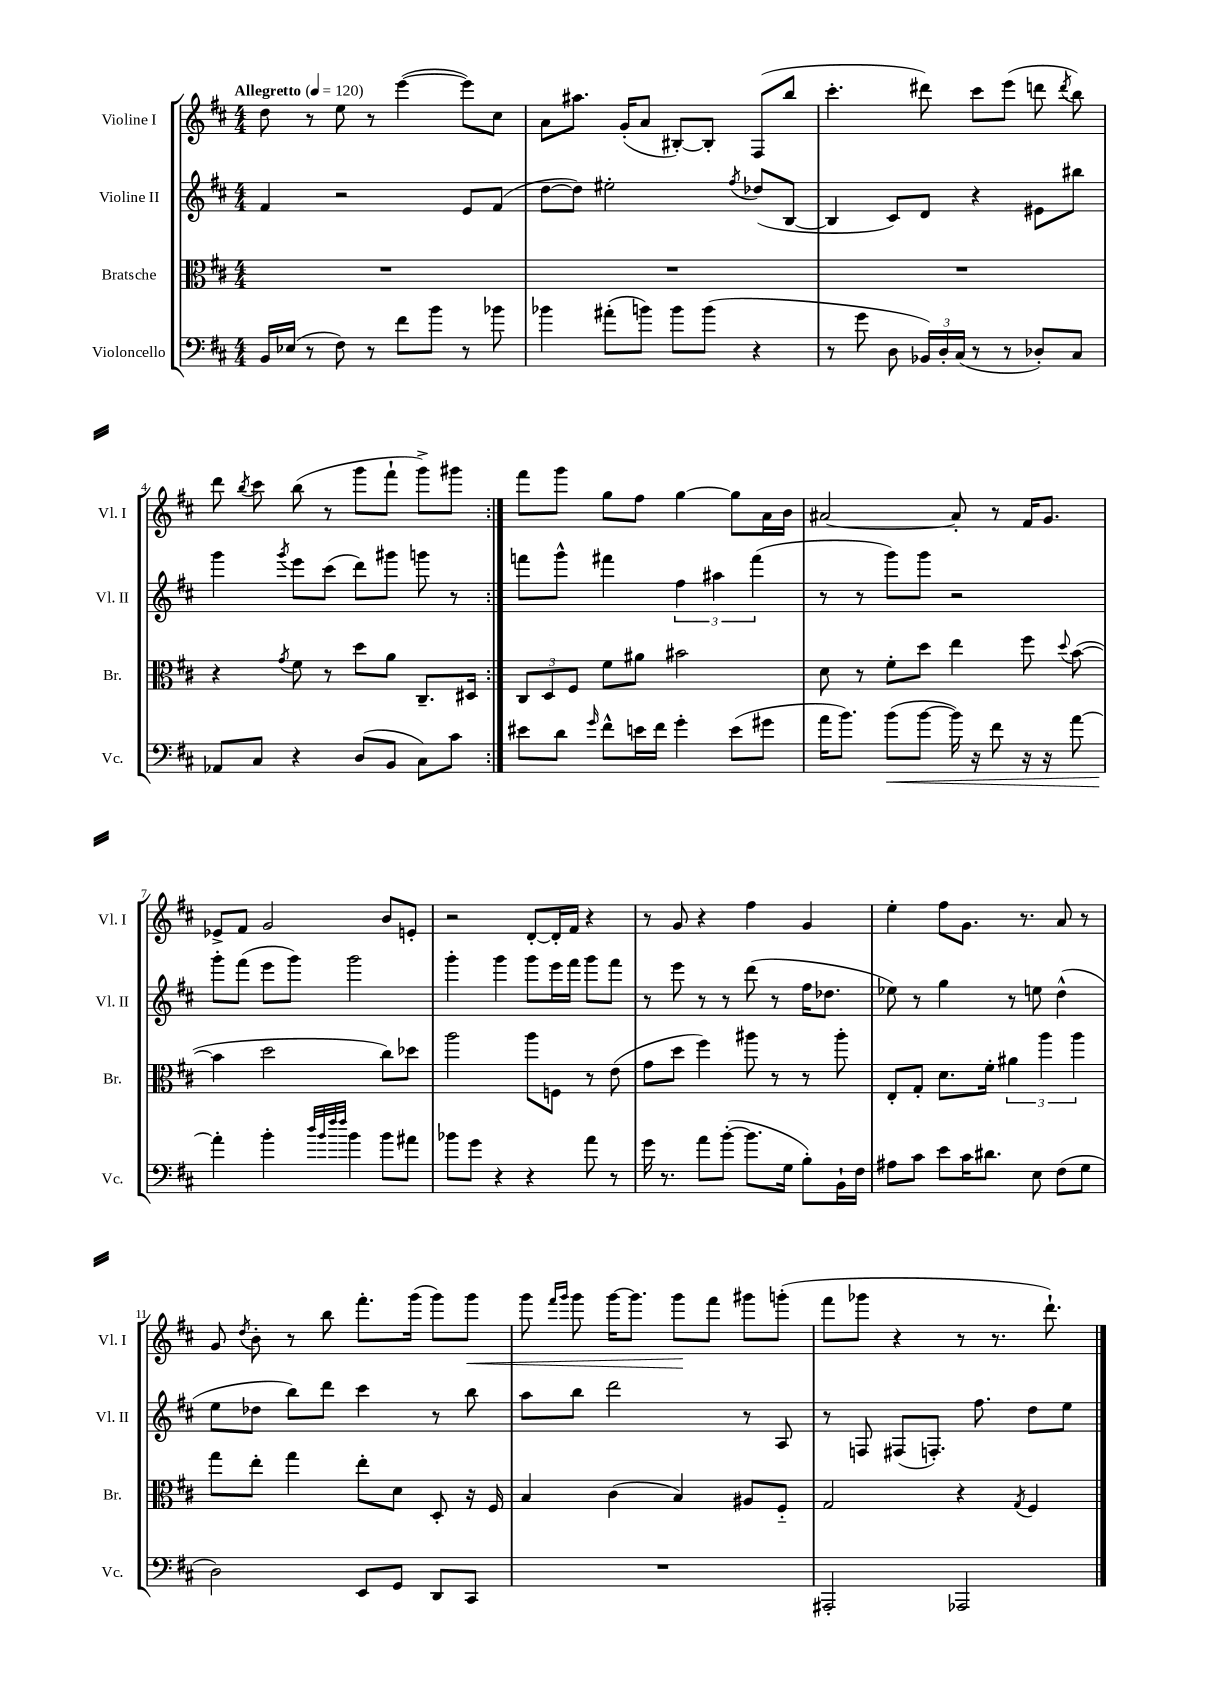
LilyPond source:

<<
\new StaffGroup <<
\new Staff = "s0" \with { instrumentName = "Violine I" shortInstrumentName = "Vl. I" } {
    \clef treble \key d \major \numericTimeSignature \time 4/4 \tempo "Allegretto" 4 = 120
    \autoBeamOff \repeat volta 2 { d''8 r8 e''8 r8 e'''4~( e'''8[) cis''8] |
    a'8[ ais''8.] g'16[-.( a'8] bis8[~-.) bis8]-. fis8[( b''8] |
    cis'''4.-. dis'''8) cis'''8[ e'''8]( d'''8 \acciaccatura { d'''8 } b''8) |
    d'''8 \acciaccatura { b''8 } cis'''8 b''8( r8 g'''8[ fis'''8]-! g'''8[->) gis'''8] | }
    fis'''8[ g'''8] g''8[ fis''8] g''4~ g''8[ a'16 b'16] |
    ais'2~ ais'8-. r8 fis'16[ g'8.] |
    ees'8[-> fis'8] g'2 b'8[ e'8]-. |
    r2 d'8[~-. d'16-. fis'16] r4 |
    r8 g'8 r4 fis''4 g'4 |
    e''4-. fis''8[ g'8.] r8. a'8 r8 |
    g'8 \acciaccatura { d''8 } b'8-. r8 b''8 fis'''8.[-. g'''16]( g'''8[) g'''8]\< |
    g'''8 \grace { fis'''16[ g'''16] } g'''8 g'''16[~ g'''8.] g'''8[\! fis'''8] gis'''8[ g'''8]-.( |
    fis'''8[ ges'''8] r4 r8 r8. d'''8.-!) \bar "|." |
}
\new Staff = "s1" \with { instrumentName = "Violine II" shortInstrumentName = "Vl. II" } {
    \clef treble \key d \major \numericTimeSignature \time 4/4
    \autoBeamOff \repeat volta 2 { fis'4 r2 e'8[ fis'8]( |
    d''8[~ d''8]) eis''2-. \acciaccatura { fis''8 } des''8[( b8]~ |
    b4 cis'8[) d'8] r4 eis'8[ bis''8] |
    g'''4 \acciaccatura { g'''8 } e'''8[ cis'''8]( d'''8[) gis'''8] g'''8 r8 | }
    f'''8[ g'''8]-^ fis'''4 \tuplet 3/2 { fis''4 ais''4 fis'''4( } |
    r8 r8 g'''8[) g'''8] r2 |
    g'''8[-. fis'''8]( e'''8[ g'''8]) g'''2 |
    g'''4-. g'''4 g'''8[ e'''16 fis'''16] g'''8[ fis'''8] |
    r8 e'''8 r8 r8 d'''8( r8 fis''16[ des''8.] |
    ees''8) r8 g''4 r8 e''8 d''4-^( |
    e''8[ des''8] b''8[) d'''8] cis'''4 r8 b''8 |
    a''8[ b''8] d'''2 r8 a8 |
    r8 f8 fis8[( f8.]-.) fis''8. d''8[ e''8] \bar "|." |
}
\new Staff = "s2" \with { instrumentName = "Bratsche" shortInstrumentName = "Br." } {
    \clef alto \key d \major \numericTimeSignature \time 4/4
    \autoBeamOff \repeat volta 2 { R1 |
    R1 |
    R1 |
    r4 \acciaccatura { g'8 } fis'8 r8 d''8[ a'8] cis8.[-- dis16] | }
    \tuplet 3/2 { cis8[ d8 fis8] } fis'8[ ais'8] bis'2 |
    d'8 r8 fis'8[-. d''8] e''4 fis''8 \appoggiatura { d''8 } b'8~( |
    b'4 d''2 cis''8[) des''8] |
    a''2 a''8[ f8] r8 e'8( |
    g'8[ d''8] fis''4) ais''8 r8 r8 ais''8-. |
    e8[-. g8]-. d'8.[ fis'16]-. \tuplet 3/2 { ais'4 a''4 a''4 } |
    g''8[ e''8]-. g''4 e''8[-. d'8] d8-. r16 fis16 |
    b4 cis'4( b4) ais8[ fis8]-_ |
    g2 r4 \acciaccatura { g8 } fis4 \bar "|." |
}
\new Staff = "s3" \with { instrumentName = "Violoncello" shortInstrumentName = "Vc." } {
    \clef bass \key d \major \numericTimeSignature \time 4/4
    \autoBeamOff \repeat volta 2 { b,16[ ees16]( r8 fis8) r8 fis'8[ b'8] r8 bes'8 |
    bes'4 ais'8[-.( b'8]) b'8[ b'8]( r4 |
    r8 g'8 d8 \tuplet 3/2 { bes,16[) d16-. cis16]( } r8 r8 des8[-.) cis8] |
    aes,8[ cis8] r4 d8[( b,8] cis8[) cis'8] | }
    eis'8[ d'8] \grace { g'16 } fis'8[-^ e'16 fis'16] g'4-. e'8[( gis'8] |
    a'16[ b'8.]) b'8[\<( b'8]~ b'16) r16 fis'8 r16 r16 a'8~ |
    a'4-.\! b'4-. \grace { d''32[ b'32 fis''32 fis''32] } b'4 b'8[ ais'8] |
    bes'8[ g'8] r4 r4 a'8 r8 |
    g'16 r8. a'8[ b'8]~-.( b'8.[ g16] b8[-.) b,16-! fis16] |
    ais8[ cis'8] e'8[ cis'16 dis'8.] e8 fis8[( g8] |
    d2) e,8[ g,8] d,8[ cis,8] |
    R1 |
    ais,,2-. aes,,2 \bar "|." |
}
>>
>>
